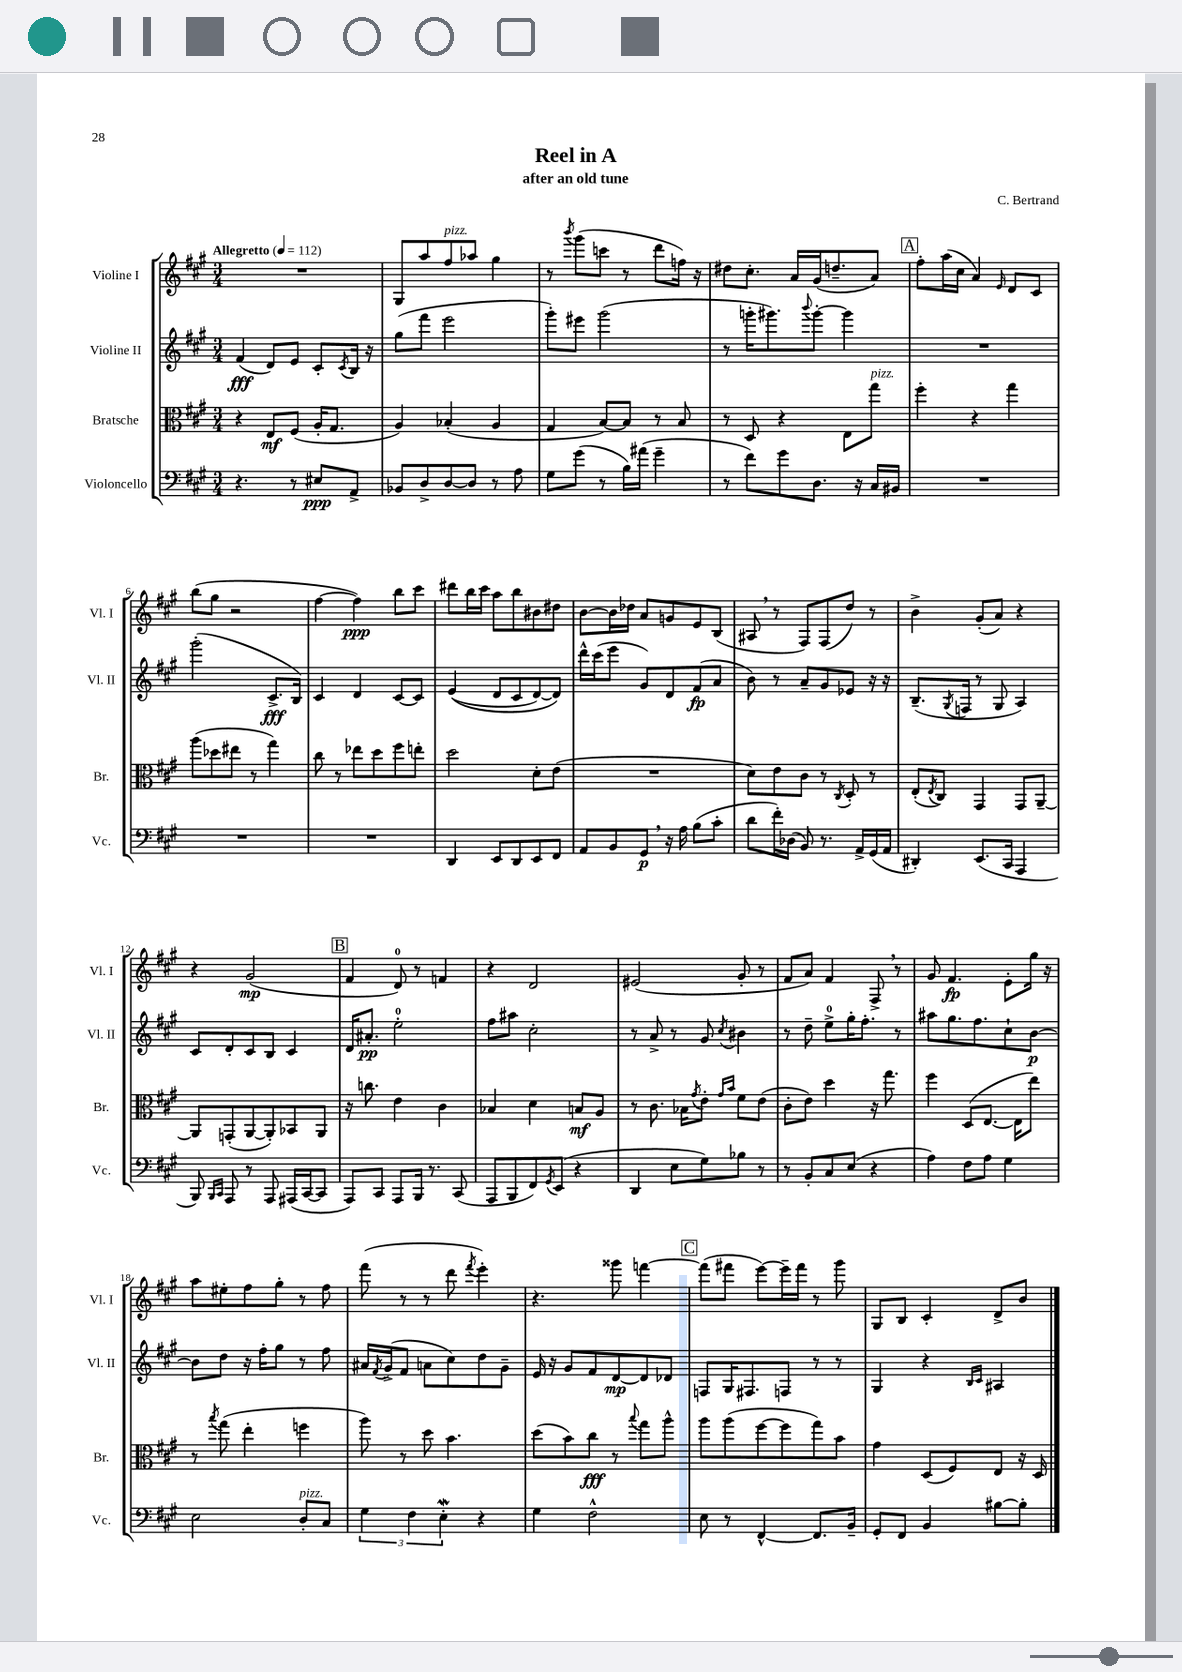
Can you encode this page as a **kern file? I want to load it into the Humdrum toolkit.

**kern	**kern	**kern	**kern
*staff4	*staff3	*staff2	*staff1
*clefF4	*clefC3	*clefG2	*clefG2
*k[f#c#g#]	*k[f#c#g#]	*k[f#c#g#]	*k[f#c#g#]
*M3/4	*M3/4	*M3/4	*M3/4
*MM112	*MM112	*MM112	*MM112
4.r	4r	(4f#	2.r
.	8E	8d)	.
8r	(8F#	8e	.
8E#	16A'	8c#'	.
.	8.G#	.	.
.	.	8qc#	.
8AA^	.	16B	.
.	.	16r	.
=	=	=	=
8BB-	4A)	(8gg#	8G#
8D^	.	8fff#	8aa
[8D	(4B-'	2eee	8ff#
8D]	.	.	8aa-
8r	4A	.	4gg#
8A	.	.	.
=	=	=	=
8G#	4G#	8ggg#')	8r
.	.	.	8qbbb
(8g#	.	8eee#	(8ggg#
8r	[8B)	(2ggg#	8ccc
16B)	8B]	.	8r
(16a#	.	.	.
4g#~	8r	.	8ddd
.	8B	.	16ff)
.	.	.	16r
=	=	=	=
8r	8r	8r	8dd#
8f#)	8D	16ggg'	8.cc#'
.	.	8.ggg#)	.
8g#	4r	.	.
.	.	.	16a
.	.	8qqbbb	.
8.D	.	[8ggg#'	(16g#
.	.	.	8.dd~
.	8E	4ggg#]	.
16r	.	.	.
16C#	8gg#	.	8a)
16BB#	.	.	.
=	=	=	=
2.r	4ff#'	2.r	8ff#'
.	.	.	(16aa
.	.	.	16cc#
.	4r	.	4a)
.	.	.	16qqe
.	4gg#	.	8d
.	.	.	8c#
=	=	=	=
2.r	(8aa	(2ggg#'	(8bb
.	8dd-	.	8gg#
.	8ee#	.	2r
.	8r	.	.
.	4gg#)	8.c#^	.
.	.	16B)	.
=	=	=	=
2.r	8cc#	4c#	[4ff#
.	8r	.	.
.	8ee-	4d	4ff#])
.	8dd	.	.
.	8ff#	[8c#	8bb
.	8ee'	8c#]	8ccc#
=	=	=	=
4DD	2dd	&((4e	8ddd#
.	.	.	16bb
.	.	.	16ccc#
8EE	.	8d	8aa
8DD	.	8c#	8bb
8EE	8d'	[8d)	8b#
8FF#	(8e	8d]&)	8dd#
=	=	=	=
8AA	2.r	16ddd^^	[8b
.	.	(16ccc#	.
8BB	.	8eee	16b]
.	.	.	16dd-
8GG#	.	8g#)	8a
16r	.	8d	8g
16A	.	.	.
(8B	.	(8f#	8e
8c#'	.	8a	(8B
=	=	=	=
8d	8d)	8b)	8A#
16f#')	8e	8r	8r
(16D-	.	.	.
8BB)	8c#	8a~	8F#)
8.r	8r	8g#	(8F#
.	8qC#	.	.
.	8D'	8e-	8dd)
16AA^	.	.	.
(16GG#	8r	16r	8r
16AA	.	16r	.
=	=	=	=
4DD#')	(8E'	(8.B~	4b^
.	8qE	.	.
.	8C#)	.	.
.	.	8qG#	.
.	.	16F	.
(8.EE	4GG#	8r	(8g#'
.	.	8G#	8a)
16CC#	.	.	.
4AAA	8GG#	4A)	4r
.	[8AA~	.	.
=	=	=	=
8BBB)	8AA]	8c#	4r
16qqBBB	.	.	.
16qqCC#	.	.	.
8AAA	(8GG'	8d'	.
8r	[8AA	8c#	(2g#
8AAA	8AA'])	8B	.
(16AAA#	8BB-	4c#	.
[16CC#	.	.	.
8CC#]	8AA	.	.
=	=	=	=
8AAA)	16r	16d	4f#
.	8.cc	8.a#'	.
8CC#	.	.	.
8AAA	4e	2ee'	8d)
16BBB	.	.	8r
8.r	.	.	.
.	4c#	.	4f
(8CC#	.	.	.
=	=	=	=
8AAA	4B-	8ff#	4r
8BBB	.	8aa#	.
8FF#)	4d	2cc#'	2d
8qGG#	.	.	.
(8EE	.	.	.
4r	8B	.	.
.	8A	.	.
=	=	=	=
4DD	8r	8r	(2e#
.	8.c#	8a^	.
8E	.	8r	.
.	16B-	.	.
.	8qg#	.	.
8G#)	8e'	8g#	.
.	16qqg#	.	.
.	16qqb	8qcc#	.
8B-	8f#	4b#	8g#'
8r	(8e	.	8r
=	=	=	=
8r	8c#'	8r	8f#
8BB'	8e)	8dd~	8a)
8C#	4dd	8ee^	4f#
(8E	.	16gg#'	.
.	.	8.ff#'	.
4r	16r	.	8F#^
.	8.gg#	.	.
.	.	8r	8r
=	=	=	=
4A)	4ff#	8aa#	8g#
.	.	8.gg#	4.f#
8F#	(8D	.	.
.	.	8.ff#	.
8A	[8.E	.	.
4G#	.	8cc#`	8e'
.	16E]	.	.
.	8ee)	[8b	16gg#
.	.	.	16r
=	=	=	=
2E	8r	8b]	8aa
.	8qbb	.	.
.	(8gg#	8dd	8ee#'
.	4ee'	16r	8ff#
.	.	16ff#'	.
.	.	8gg#	8gg#'
8D'	4ff	8r	8r
8C#	.	8ff#	8ff#
=	=	=	=
6G#	8aa)	16a#	(8fff#
.	.	8qf#	.
.	.	(16g#^	.
.	8r	8f#	8r
6F#	.	.	.
.	8dd	8a	8r
6E'	.	.	.
.	4.b	8cc#)	8ddd
.	.	.	8qfff#
4r	.	8dd	4eee')
.	.	8g#~	.
=	=	=	=
4G#	(8dd	16e	4.r
.	.	16r	.
.	8b)	8g#	.
2F#^^	8cc#	8f#	.
.	8r	[8d	8ggg##
.	8qqbb	.	.
.	8gg#	8d]	[4fff
.	8aa^^	8d-	.
=	=	=	=
8E	8aa	8F	(8fff]
8r	(8aa	16G#	8fff#
.	.	8.F#	.
[4FF#^^	[8ff#	.	[8eee)
.	8ff#]	8F	16eee~]
.	.	.	16fff#
8.FF#]	8gg#)	8r	8r
.	8b	8r	8ggg#
16BB~	.	.	.
=	=	=	=
8GG#'	4g#	4G#	8G#
8FF#	.	.	8B
4BB	(8D	4r	4c#'
.	8F#)	.	.
.	.	16qqB	.
.	.	16qqc#	.
[8B#	8E	4A#	8d^
8B#']	16r	.	8b
.	16D	.	.
==	==	==	==
*-	*-	*-	*-
